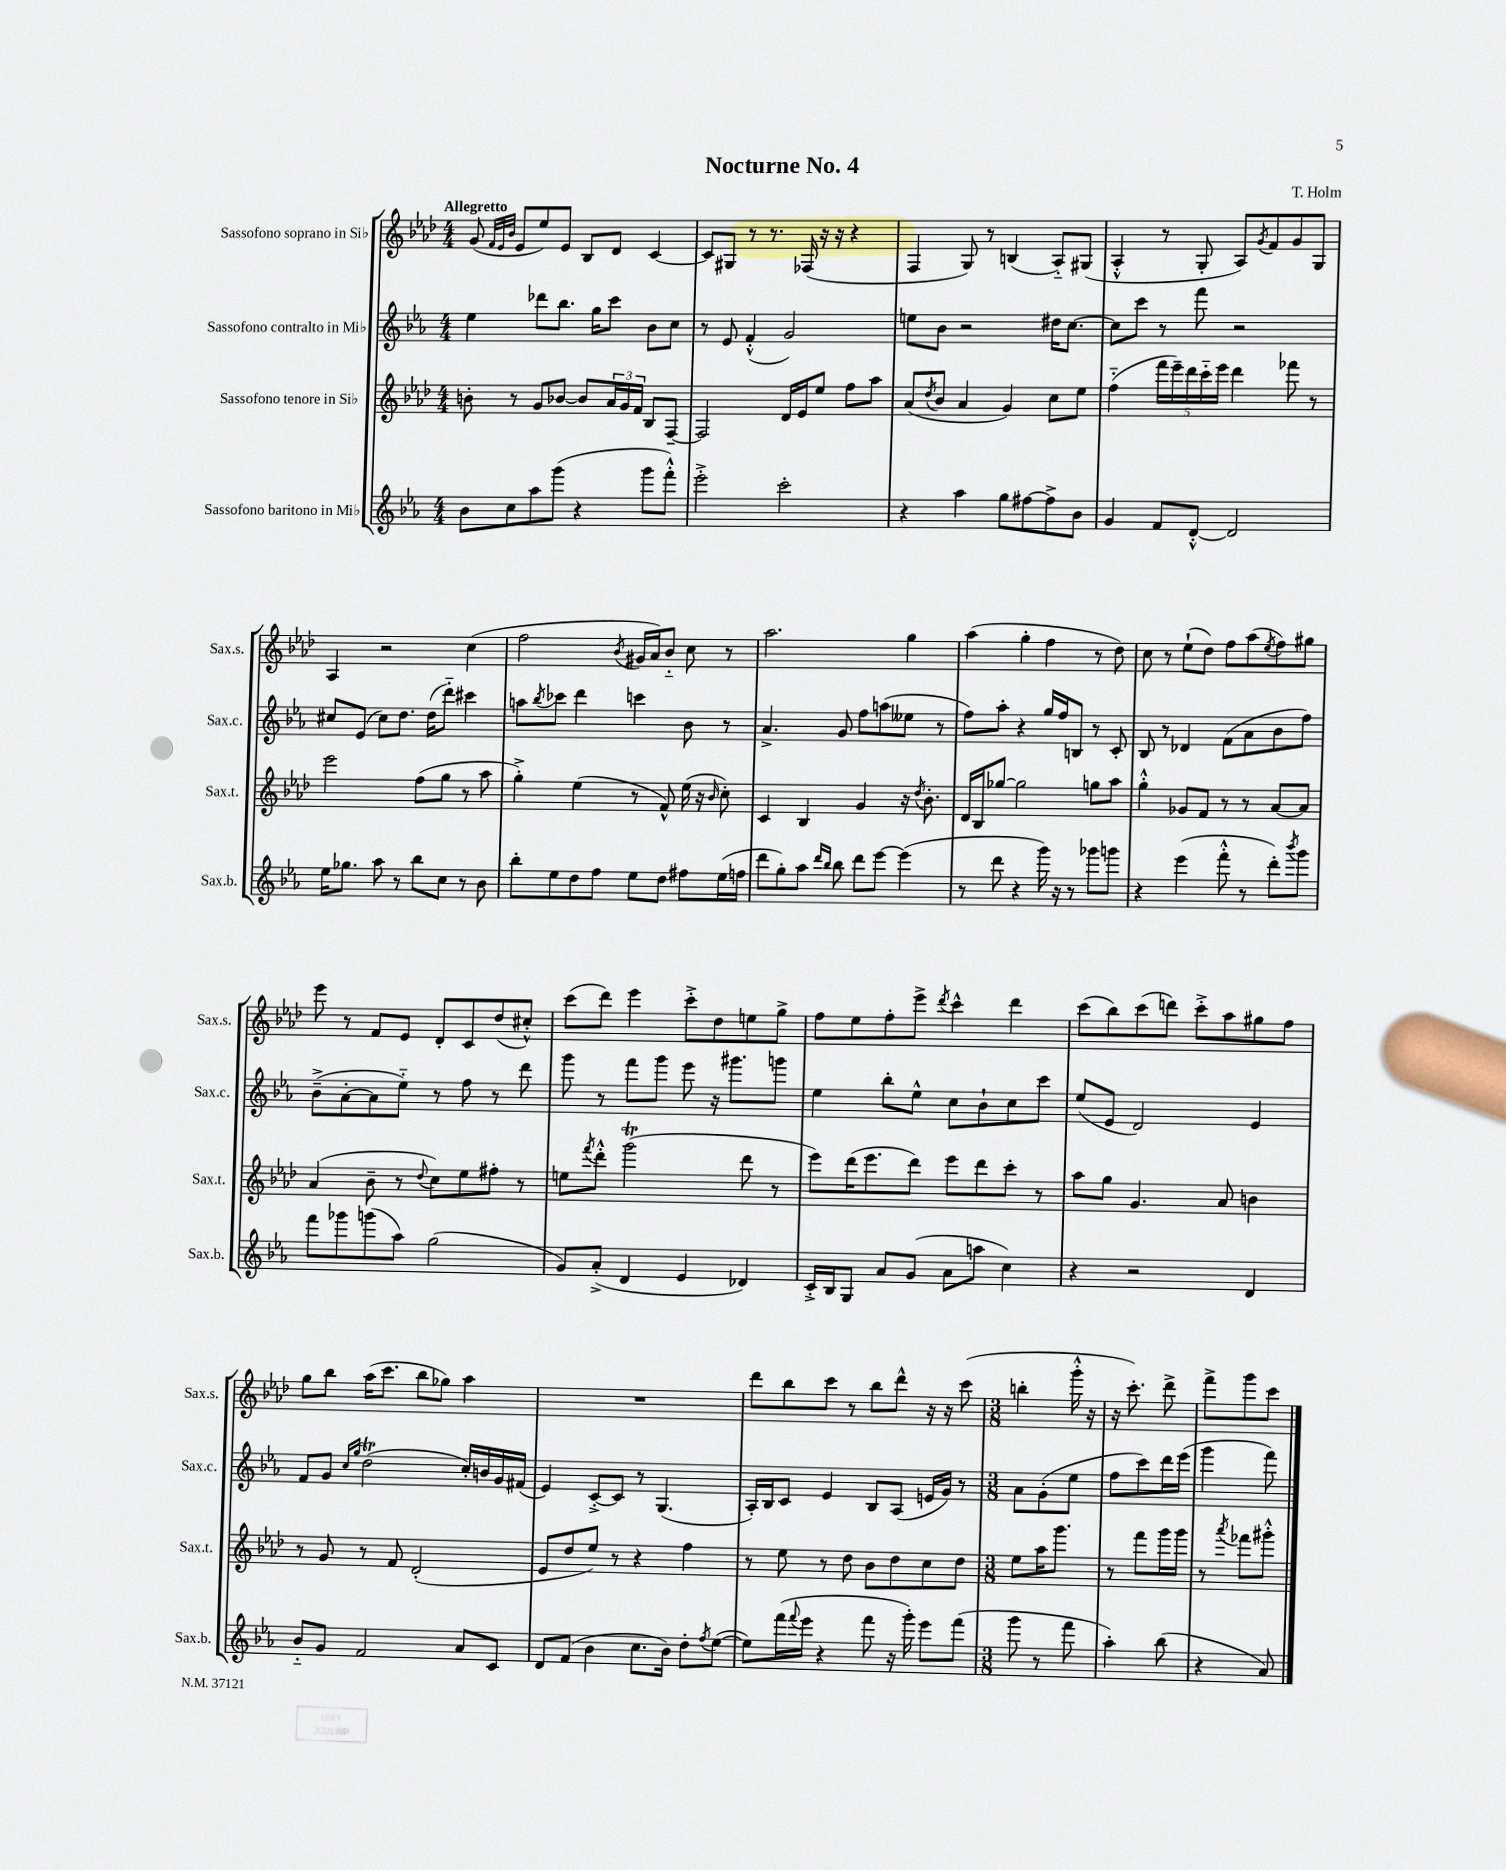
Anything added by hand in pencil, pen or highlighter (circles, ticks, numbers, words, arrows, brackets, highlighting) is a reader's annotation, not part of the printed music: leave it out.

**kern	**kern	**kern	**kern
*part4	*part3	*part2	*part1
*staff4	*staff3	*staff2	*staff1
*I"Sassofono baritono in Mi♭	*I"Sassofono tenore in Si♭	*I"Sassofono contralto in Mi♭	*I"Sassofono soprano in Si♭
*I'Sax.b.	*I'Sax.t.	*I'Sax.c.	*I'Sax.s.
*clefG2	*clefG2	*clefG2	*clefG2
*k[b-e-a-]	*k[b-e-a-d-]	*k[b-e-a-]	*k[b-e-a-d-]
*M4/4	*M4/4	*M4/4	*M4/4
=1	=1	=1	=1
!	!	!	!LO:TX:a:B:t=Allegretto
8b-\L	8bn'\	4ee-\	(8g/
.	.	.	32qqf/LLL
.	.	.	32qqe-/
.	.	.	32qqb-/JJJ
8cc\	8r	.	8e-/L
8aa-\	8g/L	8ddd-X\L	8ee-/)
(8ggg\J	[8b-X/J	8.bb-\J	8e-/J
4r	8b-/L]	.	8B-/L
.	.	16gg\KL	.
.	24a-/L	8ccc\J	8d-/J
.	24g/	.	.
.	24f/JJ	.	.
8ggg\L	8B-/L	8b-\L	[4c/
8fff'^^\J)	[8F~/J	8cc\J	.
=2	=2	=2	=2
2eee-'^\	2F/]	8r	8c/L]
.	.	8e-/	8G#X/J
.	.	(4f'^^/	8r
.	.	.	8.r
2ccc'\	16d-/LL	2g/)	.
.	16e-/J	.	(16F-X/
.	8ee-/J	.	16r
.	.	.	16r
.	8ff\L	.	4r
.	8aa-\J	.	.
=3	=3	=3	=3
4r	(8a-/L	8een\L	4F/
.	8qdd-/	.	.
.	8b-/J	8b-\J	.
4aa-\	4a-/	2r	8G/)
.	.	.	8r
8gg\L	4g/)	.	(4Bn/
[8ff#X\	.	.	.
8ff#^\]	8cc\L	16dd#X\KL	8A-/L)
.	.	[8.cc\J	.
8b-\J	8ee-\J	.	(8G#X/J
=4	=4	=4	=4
4g/	(4ff\	8cc\L]	4A-'^^/
.	.	8ccc\J	.
8f/L	20fff\LL	8r	8r
.	20eee-~\)	.	.
.	20ddd-\	.	.
[8d'^^/J	.	8fff\	8G'/
.	20ccc\	.	.
.	20eee-\JJ	.	.
2d/]	4ddd-\	2r	8A-/L)
.	.	.	8qg/
.	.	.	8f/
.	8fff-X\	.	8g/
.	8r	.	8G/J
!!LO:LB:g=z
=5	=5	=5	=5
16ee-\KL	2eee-\	8cc#X/L	4A-/
8.gg-X\J	.	.	.
.	.	(8e-/J	.
8aa-\	.	8cc#\L)	2r
8r	.	8.dd\J	.
8bb-\L	(8ff\L	.	.
.	.	(16dd\KL	.
8cc\J	8gg\J	8ddd\J)	.
8r	8r	4ccc#X\	(4cc\
8b-\	8aa-\	.	.
=6	=6	=6	=6
8bb-'\L	4gg'^\)	8aan\L	2ff\
.	.	8qbb-/	.
8ee-\	.	8ccc-X\J	.
8dd\	(4ee-\	4ddd\	.
8ff\J	.	.	.
.	.	.	8qb-/
8ee-\L	8r	4cccn\	16g#X/LL
.	.	.	16a-/J)
8dd\J	8f^^/)	.	8b-/J
8ff#X\L	(16ee-\	8b-\	8cc\
.	16r	.	.
.	16qqb-/	.	.
(16ee-\L	8cc'\)	8r	8r
16ffn\JJ	.	.	.
=7	=7	=7	=7
8ddd\L	4c/	4.a-^/	2.aa-\
8gg'\)	.	.	.
8aa-\J	4B-/	.	.
16qqddd/LL	.	.	.
16qqbb-/JJ	.	.	.
8bb-\	.	8g/	.
8ddd\L	4g/	8ff\L	.
[8eee-\J	.	(8aan\	.
(4eee-\]	16r	8ee--X\J	4gg\
.	8qdd-/	.	.
.	8.b-'\	.	.
.	.	8r	.
=8	=8	=8	=8
8r	16d-/LL	8ff\L)	(4aa-\
.	16B-/J	.	.
8ddd\	[8gg-X/J	8aa-'\J	.
4r	2gg-\]	4r	4gg'\
16ggg\)	.	16gg/LL	4ff\
16r	.	16ff/J	.
8r	.	8Bn/J	.
8ggg-X\L	8ggn\L	8r	8r
8gggn\J	8aa-\J	8c'/	8dd-\)
=9	=9	=9	=9
4r	4gg'^^\	8B-/	8cc\
.	.	8r	8r
(4eee-\	8g-X/L	4d-X/	(8ee-`\L
.	8f/J	.	8dd-\J)
8fff'^^\	8r	(8f\L	8ff\L
8r	8r	8a-\	(8aa-\
.	.	.	8qee-/
8ddd'\L)	[8a-/L	8b-\	8ff\)
8qbbb-/	.	.	.
8ggg\J	8a-/J]	8ff\J)	8gg#X\J
!!LO:LB:g=z
=10	=10	=10	=10
8fff\L	(4a-/	(8b-~^\L	8eee-\
8ggg-X\	.	[8a-'\	8r
(8gggn\	8b-~\	8a-\]	8f/L
8aa-\J)	8r	8ee-\J)	8e-/J
.	8qqdd-/	.	.
(2gg\	8cc\L)	8r	8d-'/L
.	8ee-\	8ff\	8c/
.	8ff#X'\J	8r	(8dd-/
.	8r	8ddd\	8cc#X'^^/J)
=11	=11	=11	=11
8g/L)	8een\L	8ggg\	(8ccc\L
.	8qfff/	.	.
(8a-'^/J	8ddd-'^^\J	8r	8ddd-\J)
4d/	(2gggt\	8fff\L	4eee-\
.	.	8ggg\J	.
4e-/	.	8eee-\	8ccc'^\L
.	.	16r	8dd-\
.	.	8.ggg#X\L	.
4d-X/)	8ddd-\	.	8een\
.	8r	8gggn\J	8gg^\J
=12	=12	=12	=12
16c'^/LL	8eee-\L)	4ee-\	8ff\L
16B-/J	.	.	.
8G/J	(16ddd-\K	.	8ee-\
.	8.eee-\	.	.
8a-/L	.	8bb-'\L	8ff'\
(8g/J	8ddd-\J)	8ee-^^\J	8eee-^\J
.	.	.	8qddd-/
8a-\L	8eee-\L	8cc\L	4ccc^^\
8aan\J	8ddd-\	8b-`\	.
4cc\)	8ccc'\J	8cc\	4ddd-\
.	8r	8ccc\J	.
=13	=13	=13	=13
4r	8aa-\L	(8ee-/L	(8ccc\L
.	8gg\J	8e-/J	8bb-\)
2r	4.g/	2d/)	(8ccc\
.	.	.	8dddn\J)
.	.	.	8ccc'^\L
.	8a-/	.	8aa-\
4d/	4bn\	4e-/	8gg#X\
.	.	.	8ff\J
!!LO:LB:g=z
=14	=14	=14	=14
8b-/L	8r	8f/L	8gg\L
8g/J	8g/	8g/J	8bb-\J
.	.	16qqcc/LL	.
.	.	16qqgg/JJ	.
2f/	8r	(2ddt\	(16aa-\KL
.	.	.	8.ccc\J
.	8f/	.	.
.	(2d-'/	.	8bb-\L
.	.	.	8gg-X\J)
8a-/L	.	16cc'/LL)	4aa-\
.	.	16bn/	.
8c/J	.	16g/	.
.	.	(16f#X/JJ	.
=15	=15	=15	=15
8d/L	8e-/L	4e-/)	1r
(8f/J	8dd-/	.	.
4b-\	8ee-/J)	[8c'^/L	.
.	8r	8c/J]	.
8.cc\L	4r	8r	.
.	.	(4.G/	.
16b-\Jk)	.	.	.
8dd'\L	4ff\	.	.
8qff/	.	.	.
([8ee-\J	.	.	.
=16	=16	=16	=16
8ee-\L])	8r	16A-'/LL)	8ddd-\L
.	.	16B-/J	.
(16fff\L	8ee-\	8c/J	8bb-\
8qqfff/	.	.	.
16eee-\JJ	.	.	.
4r	8r	4e-/	8ccc\J
.	8dd-\	.	8r
8fff\	8b-\L	8B-/L	8bb-\L
16r	8dd-\	(8A-/J	8ddd-^^\J
16ggg'\)	.	.	.
8eee-\L	8cc\	16en/LL	16r
.	.	16g/JJ)	16r
(8fff\J	8dd-\J	8r	(8ccc\
=17	=17	=17	=17
*M3/8	*M3/8	*M3/8	*M3/8
8ggg\	8ee-\L	8a-\L	4bbn'\
8r	16aa-\K	(8g'\	.
.	8.ggg\J	.	.
8fff\	.	8ee-\J	16ggg'^^\
.	.	.	16r
=18	=18	=18	=18
4aa-'\)	8r	8ff\L	16r
.	.	.	8.ccc'\)
.	8fff\L	8ccc\)	.
(8bb-\	16ggg\L	16ddd\L	8ddd-^\
.	16ggg\JJ	(16eee-\JJ	.
=19	=19	=19	=19
4r	8r	4ggg\	8fff^\L
.	8qaaa-/	.	.
.	8fff-X\L	.	8ggg\
8a-/)	8ggg#X'^^\J	8fff\)	8ccc\J
==	==	==	==
*-	*-	*-	*-
